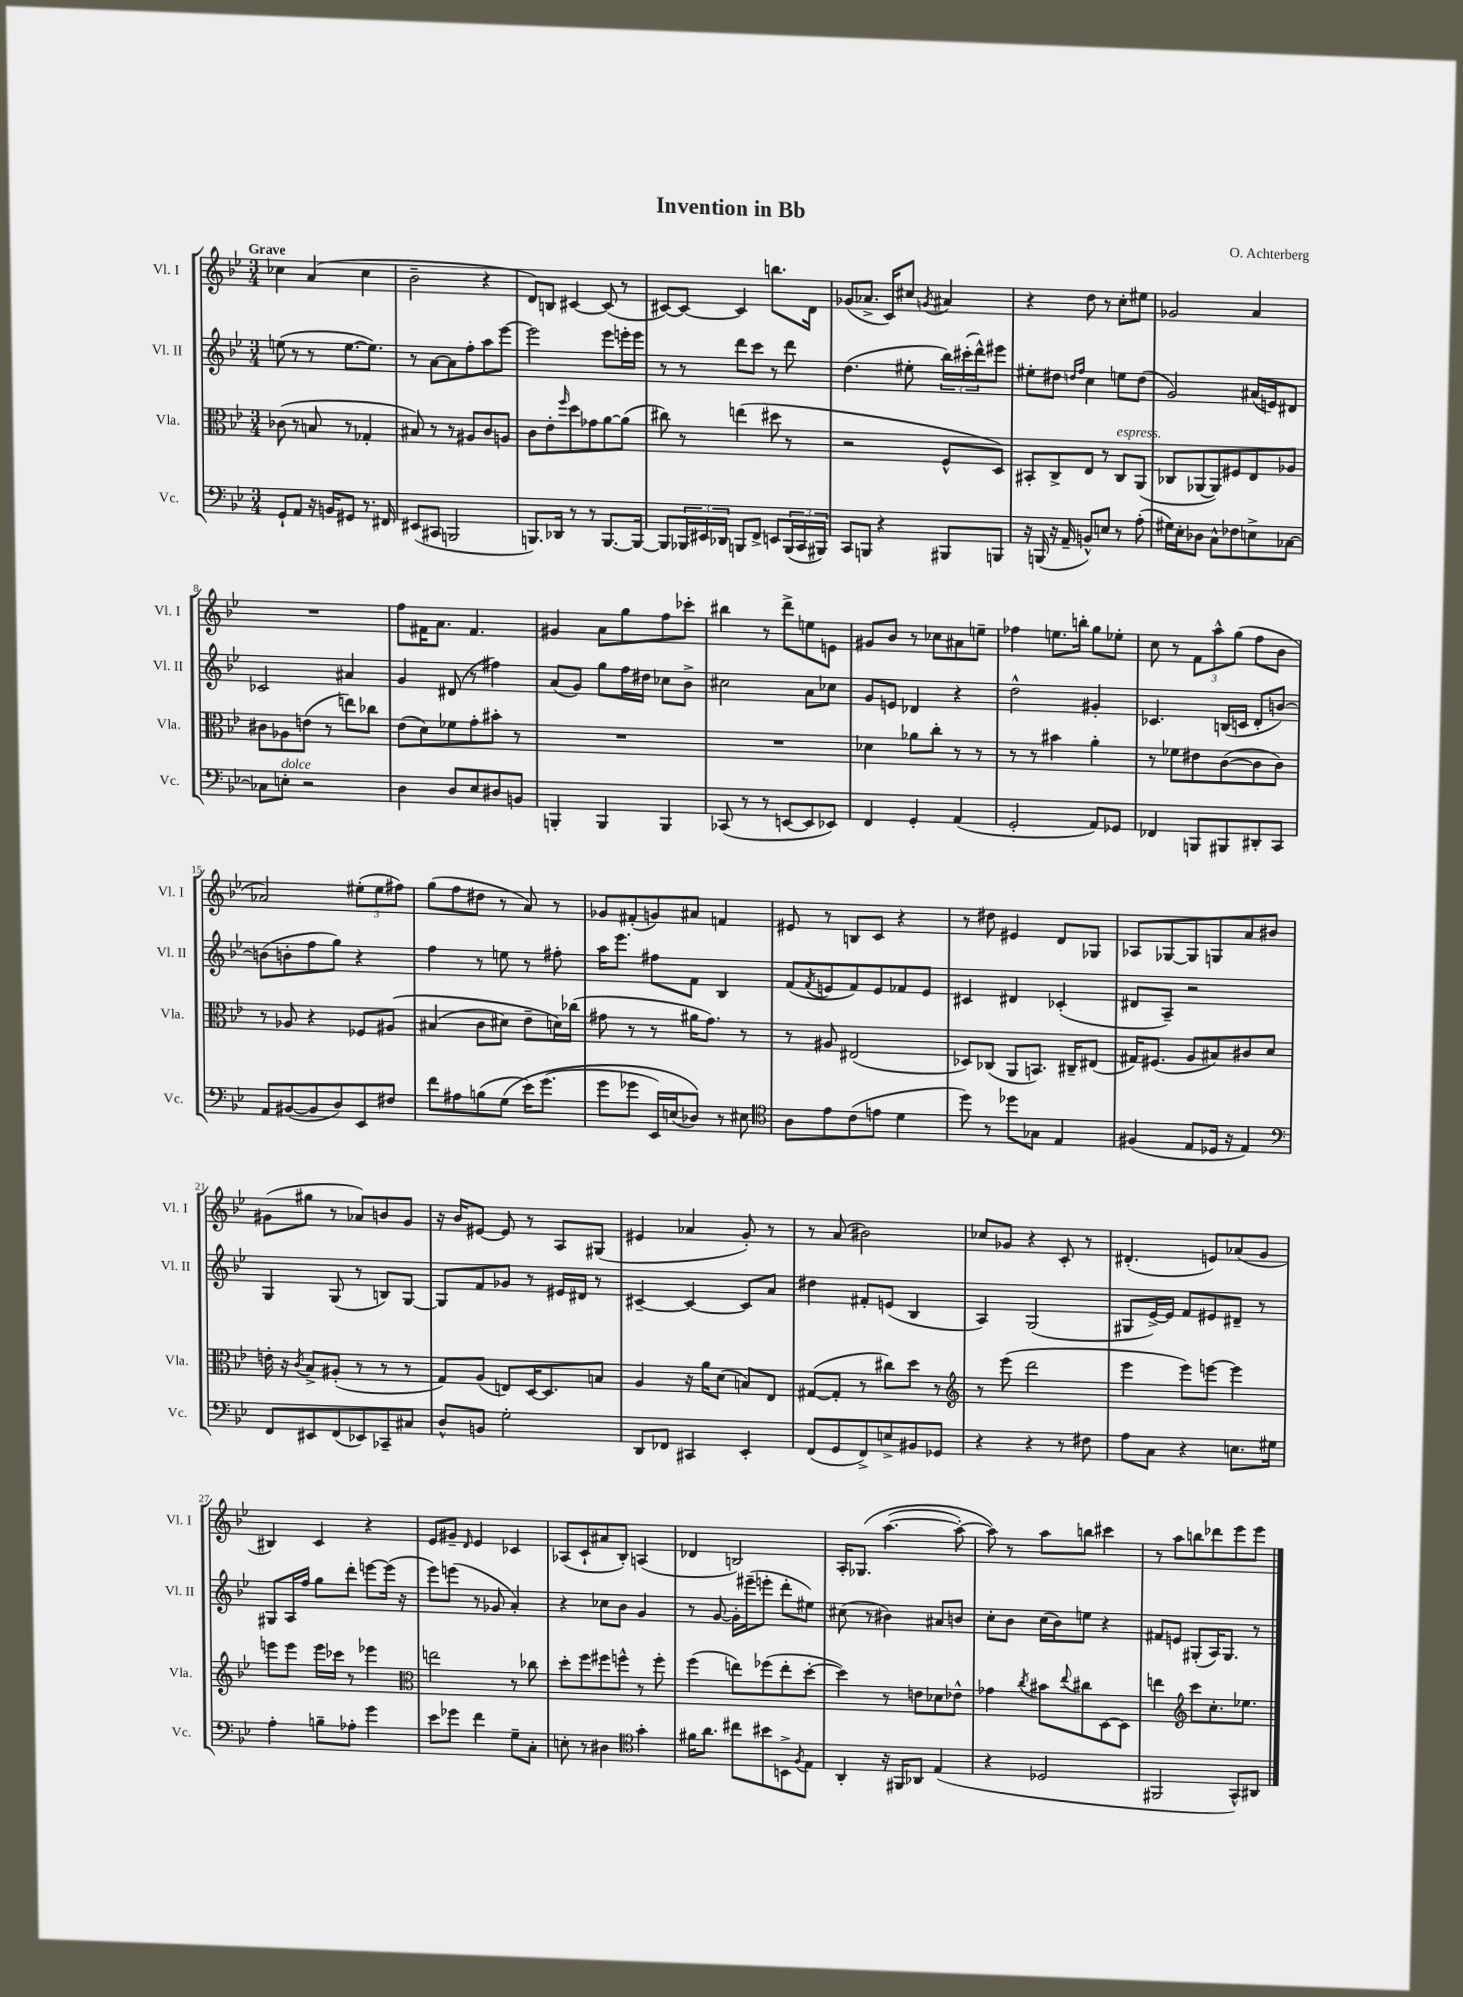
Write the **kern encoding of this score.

**kern	**kern	**kern	**kern
*part4	*part3	*part2	*part1
*staff4	*staff3	*staff2	*staff1
*I"Vc.	*I"Vla.	*I"Vl. II	*I"Vl. I
*I'Vc.	*I'Vla.	*I'Vl. II	*I'Vl. I
*clefF4	*clefC3	*clefG2	*clefG2
*k[b-e-]	*k[b-e-]	*k[b-e-]	*k[b-e-]
*M3/4	*M3/4	*M3/4	*M3/4
=1	=1	=1	=1
!	!	!	!LO:TX:a:B:t=Grave
8GG`/L	(8c-X\	(8een\	4cc-X\
8AA/J	8r	8r	.
16r	8Bn/	8r	(4a/
16BBn/KL	.	.	.
8GG#X/J	8r	[8.ee\L	.
8.r	4G-X'/	.	4cc-\
.	.	8.ee\J])	.
16FF#X/	.	.	.
=2	=2	=2	=2
(8EE#X/L	8B#X/)	8r	2b-~\
8CC#X/J	8r	[8a\L	.
2BBBn/	8r	8a\]	.
.	8A#X/L	8ff'\	.
.	8c/	8aa\	4r
.	8An/J	[8eee-\J	.
=3	=3	=3	=3
8.BBBn/L)	8c\L	2eee-\]	8d/L)
.	8e-'\	.	8Bn/J
16DD-X/Jk	.	.	.
.	16qqff/	.	.
8r	8dd\	.	[4c#X/
8r	8g-X\	.	.
[8.BBB/L	[8a\	8eee-\L	(8c#/]
.	(8a\J]	16eeen'\L	8r
16BBB/Jk_	.	16eee\JJ	.
=4	=4	=4	=4
8BBB/L]	8cc#X\)	8r	[8c#X/L)
24BBB-X/L	8r	8r	8c#/J_
24EE#X/	.	.	.
24DD-X/JJ	.	.	.
8BBBn/L	(4een\	8ddd\L	4c#/]
8FF^/J	.	8ccc\J	.
8EEn/L	8dd#X\	8r	8.bbn\L
(24BBB/L	8r	8ddd\	.
24CC/	.	.	.
.	.	.	16d\Jk
24BBB#X/JJ)	.	.	.
=5	=5	=5	=5
8CC/L	2r	(4.dd\	(8g-X/L
8BBBn/J	.	.	8.a-X^/J
4r	.	.	.
.	.	.	16c/KL)
.	.	8ee#X'\	8cc#X/J
.	.	.	8qgn/
8BBB#X/L	8F^^/L	24bb-\LL)	4a#X/
.	.	(24ccc#X'\	.
.	.	24ddd^^\J)	.
8BBBn/J	8D/J)	8eee#X\J	.
=6	=6	=6	=6
16r	8BB#X'/L	8ee#X'\L	4r
(16BBBn/	.	.	.
16r	8C^/	8dd#X\J	.
16AA~/	.	.	.
.	.	16qqddn/LL	.
.	.	16qqff/JJ	.
8BBn^^/L)	8E-/J	4cc\	8dd\
8En/J	8r	.	8r
!	!LO:TX:a:i:t=espress.	!	!
8r	8C/L	8een\L	8cc'\L
(8A'\	(8AA/J	(8dd\J	8ee#X\J
=7	=7	=7	=7
16G#X\LL)	8C-X/L	2g/)	2g-X/
16E-'\J	.	.	.
8D-X\J	[8AA-X/	.	.
8C^^\L	8AA-/])	.	.
8F-X\	8F#X/	.	.
8En^\	8E-/	(16a#X/LL	4a/
.	.	16en/J)	.
[8C-X\J	8A-X/J	8d#X/J	.
!!LO:LB:g=z
=8	=8	=8	=8
8C-X\L]	8c#X\L	2c-X/	2.r
!LO:TX:a:i:t=dolce	!	!	!
8En'\J	8A-X\	.	.
2r	(8en\J	.	.
.	8r	.	.
.	8een\L)	4a#X/	.
.	8cc-X\J	.	.
=9	=9	=9	=9
4D\	(8e-\L	4g/	8ff\L
.	8d\)	.	16f#X\K
.	.	.	8.a\J
8D/L	8f-X\	(8d#X/	.
8E-/	8g'\	8r	4.f#/
8D#X/	8b#X'\J	4ff#X\)	.
8BBn/J	8r	.	.
=10	=10	=10	=10
4BBBn'/	2.r	(8a/L	4g#X/
.	.	8g/J)	.
4BBB/	.	8gg\L	8a\L
.	.	16ff\L	8gg\
.	.	16dd#X\JJ	.
4BBB/	.	8cc-X\L	8ff\
.	.	8b-^\J	8ccc-X'\J
=11	=11	=11	=11
(8CC-X/	2.r	2cc#X\	4bb#X\
8r	.	.	.
8r	.	.	8r
[8EEn/L	.	.	8ddd^\L
8EE/]	.	8a\L	8een\
8EE-X/J)	.	8cc-X\J	8en\J
=12	=12	=12	=12
4FF/	4d-X\	8g/L	8g#X/L
.	.	8en/J	8b-/J
4GG'/	8a-X\L	4d-X/	8r
.	8cc'\J	.	8cc-X\L
(4AA/	8r	4r	8a#X\
.	8r	.	8een~\J
=13	=13	=13	=13
2GG'/	8r	2dd^^\	4ff-X\
.	8r	.	.
.	4b#X\	.	8.een\L
.	.	.	16bbn'\Jk
8AA/L)	4a'\	4g#X'/	8gg\L
8GG-X/J	.	.	8ee-X'\J
=14	=14	=14	=14
4FF-X/	8r	4.c-X/	8cc\
.	8f-X\L	.	8r
8BBBn/L	8e#X\	.	12f\L
.	.	.	12aa^^\
8BBB#X/	([8c\	(16Bn/LL	.
.	.	.	(12gg\J
.	.	16cn/JJ	.
8DD#X'/	8c\]	8d'/L	8ff\L
8CC/J	8c\J)	[8bn/J)	8b-\J
!!LO:LB:g=z
=15	=15	=15	=15
8AA/L	8r	(8bn\L]	2a-X/)
([8BB#X/	8A-X/	8bn'\	.
8BB#/]	4r	8ff\	.
8D/)	.	8gg\J)	.
8EE-/	8F-X/L	4r	(12ee#X'\L
.	.	.	12ee#\
8F#X/J	(8A#X/J	.	.
.	.	.	12ff#X\J)
=16	=16	=16	=16
8f\L	(4B#X/	4ff\	(8gg\L
8A#X\	.	.	8ff\
(8Bn\	8c\L	8r	8dd#X\J
(8G\J	8d#X\J)	8een\	8r
16e-\KL)	8e-~\L	8r	8a/)
(8.g\J	.	.	.
.	16dn\L)	8ff#X'\	8r
.	(16cc-X\JJ	.	.
=17	=17	=17	=17
8g\L	8g#X\	16aa\KL	8g-X/L
.	.	8.eee-\J	.
8g-X\J	8r	.	(8f#X'/
16EE-/LL)	8r	8ff#X\L	8gn/)
(16En/J	.	.	.
8D-X/J))	16a#X\KL	8f\J	8a#X/J
.	8.g#\J)	.	.
8r	.	4B-/	4fn/
8E#X\	8r	.	.
=18	=18	=18	=18
*clefC4	*	*	*
8A\L	8r	(8f/L	8e#X/
.	.	8qf/	.
8e-\	8A#X/	8en/	8r
(8c\	(2E#X/	8f/)	8Bn/L
8en\J	.	8e/	8c/J
4d\	.	8f-X/	4r
.	.	8e/J	.
=19	=19	=19	=19
8dd\)	8D-X/L)	4c#X/	8r
8r	(8C-X/J	.	8dd#X\
8dd-X\L	8AA/L	4d#X/	4e#X/
8G-X\J	8.BBn/J)	.	.
4E-/	.	(4c-X'/	8d/L
.	16C#X~/KL	.	.
.	(8E#X/J	.	8G-X/J
=20	=20	=20	=20
(4F#X/	16G#X/KL)	8d#X/L	8A-X/L
.	(8.F#X/J	.	.
.	.	8A~/J)	[8G-X/
8E-/L	8A/L	2r	8G-/]
16D-X/Jk	8B#X/)	.	8Gn/
16r	.	.	.
4E-/)	8c#X/	.	8a/
.	8d/J	.	8b#X/J
!!LO:LB:g=z
=21	=21	=21	=21
*clefF4	*	*	*
8FF/L	16en'\	4G/	(8g#X\L
.	16r	.	.
.	8qc/	.	.
8EE#X/	8B-^/L	.	8gg#X\J
(8FF/	(8A#X'/J	(8G/	8r
8EE-X/)	8r	8r	8a-X/L)
8CC-X~/	8r	8Bn/L)	8bn/
8C#X/J	8r	[8G/J	8g#/J
=22	=22	=22	=22
8D^^/L	8G/L)	8G/L]	16r
.	.	.	16b-/KL
8BBn/J	(8A/J	8f/	[8e#X/J
2G'\	8En/L)	8g-X/J	8e#/]
.	[16D/K	8r	8r
.	8.D/]	.	.
.	.	16e#X/LL	8A/L
.	.	16d#X/JJ	.
.	8Bn/J	8r	(8G#X/J
=23	=23	=23	=23
8DD/L	4A/	[4c#X~/	4e#X/
8FF-X/J	.	.	.
4CC#X/	16r	4c#/_	4a-X/
.	16a\KL	.	.
.	(8d\J	.	.
4EE-'/	8Bn/L)	8c#/L]	8g'/)
.	8E-/J	8a/J	8r
=24	=24	=24	=24
(8FF/L	([8G#X/L	4dd#X\	8r
8GG/	8G#'/J]	.	(8a/
8FF^/)	8r	8f#X'/L	2b#X\)
8En^/	8cc#X\L)	(8en/J	.
8BB#X/	8dd\J	4B-/	.
8GG-X/J	8r	.	.
=25	=25	=25	=25
*	*clefG2	*	*
4r	8r	4A/)	8cc-X/L
.	(8eee-\	.	8g-X/J
4r	2ddd\	(2G/	4r
8r	.	.	8c'/
8F#X\	.	.	8r
=26	=26	=26	=26
8A\L	4eee-\	8G#X/L	(4.d#X'/
8C\J	.	[16e-^/L)	.
.	.	16e-/JJ]	.
4r	8eee-\L)	8f/L	.
.	[8eeen\J	8e#X/	8en/L)
8.En\L	4eee\]	8d#X~/J	(8a-X/
.	.	8r	8g/J
16G#X\Jk	.	.	.
!!LO:LB:g=z
=27	=27	=27	=27
4A'\	8eeen\L	8G#X/L	4B#X/)
.	8eee\J	16A/L	.
.	.	16ff/JJ	.
8Bn~\L	16eee\LL	8gg\L	4c/
.	16ccc-X\JJ	.	.
8A-X'\J	8r	8ddd'\J	.
4g\	4eee-X\	[8eeen\L	4r
.	.	(16eee\Jk]	.
.	.	16r	.
=28	=28	=28	=28
*	*clefC3	*	*
8e-\L	2een\	8eee-\L)	8e-/L
8g-X\J	.	(8eeen\J	8g#X~/J
.	.	.	16qqd/
4f\	.	8r	4e-/
.	.	8g-X/	.
8G~\L	8r	4a'/)	4c-X/
8C'\J	8cc-X\	.	.
=29	=29	=29	=29
8En'\	8dd'\L	4r	(8A-X/L
8r	8ff\	.	8c`/
4D#X\	8ff#X\	8cc-X\L	8a#X/
.	8ffn^^\J	8b-\J	8B-'/J)
*clefC4	*	*	*
4g'\	8r	4g/	(4An/
.	8ff'\	.	.
=30	=30	=30	=30
16f#X\KL	(4ff\	8r	4d-X/
8.a\J	.	.	.
.	.	[8g/	.
8cc#X\L	8een\L)	16g'\LL]	2Bn/)
.	.	(16eee#X~\J	.
8b#X\	(8ff-X\	8eeen'\J	.
8BBn^\	8ee'\	8ddd'\L	.
8qF/	.	.	.
8E-\J	[8dd'\J	8ee#X\J)	.
=31	=31	=31	=31
4AA'/	4dd\])	(8cc#X\	16A'/KL
.	.	.	(8.G-X/J
.	.	8r	.
16r	8r	4b#X\)	([4.aa\
16FF#X/KL	.	.	.
8AA-X/J	8en\L	.	.
(4E-/	8d-X\	8a#X/L	.
.	8e-X^^\J	8bn/J	8aa'\_)
=32	=32	=32	=32
4r	4g-X\	8cc'\L	8aa\])
.	.	8b-\J	8r
.	8qcc/	.	.
2D-X/	8b#X\L	(16cc\LL	8aa\L
.	.	16b-\J)	.
.	8qqee-/	.	.
.	8cc#X\	8een\J	8bbn\J
.	[8D\	4r	4ccc#X\
.	8D\J]	.	.
=33	=33	=33	=33
2FF#X/	4een\	8f#X/L	8r
.	.	8en/J	8aa\L
*	*clefG2	*	*
.	8ccc\L	(8G#X'/L	8bbn\
.	8.cc'\	16A/K)	8ddd-X\
.	.	8.G#/J	.
8GG^^/L)	.	.	8eee-\
.	8.ee-X\J	.	.
8AA#X/J	.	8r	8eee-\J
==	==	==	==
*-	*-	*-	*-
